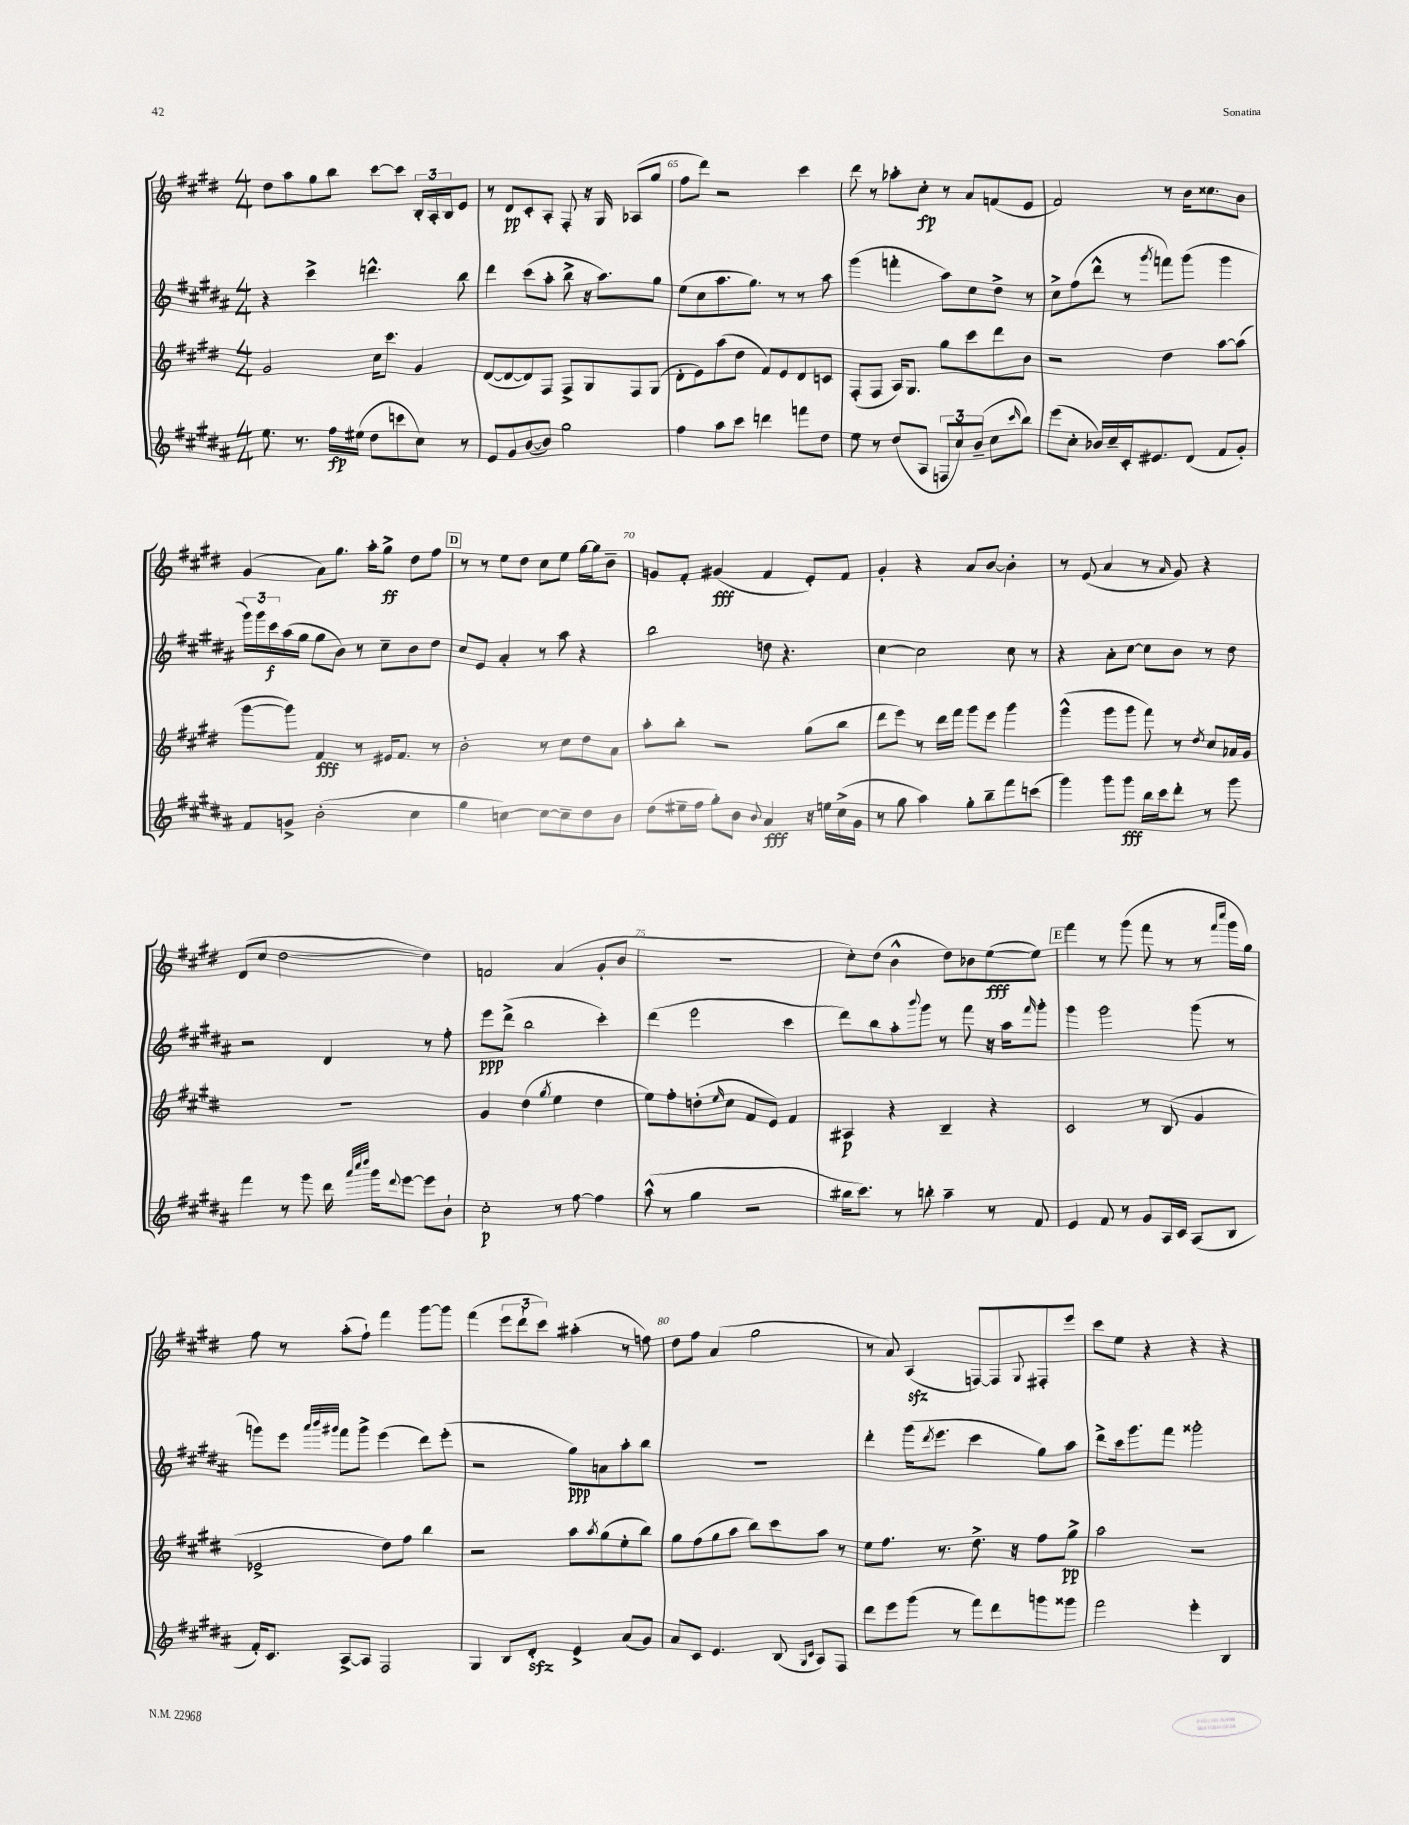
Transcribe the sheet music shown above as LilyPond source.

<<
\new StaffGroup <<
\new Staff = "s0" {
    \clef treble \key e \major \numericTimeSignature \time 4/4
    dis''8 a''8 gis''8 b''8 cis'''8~ cis'''8 \tuplet 3/2 { b16-. a16-. b16 } e'8 |
    r8 dis'8\pp cis'8-. a8-. fis8-. r16 gis16 aes8( gis''8 |
    fis''8 dis'''8) r2 cis'''4 |
    dis'''8 r8 aes''8-. cis''8-.\fp r8 a'8 f'8( e'8 |
    fis'2) r8 b'16 cisis''8. b'8 |
    gis'4( a'8) gis''8. a''16-. gis''8->\ff dis''8 fis''8 |
    \mark \markup { \box "D" } r8 r8 e''8 dis''8 cis''8 e''8 gis''16~ gis''16 b'8-- |
    g'8 fis'8-. gis'4\fff( fis'4 e'8-.) fis'8 |
    gis'4-. r4 a'8 b'8~ b'4-. |
    r8 e'8( a'4 r8 \grace { a'16 } gis'8) r4 |
    dis'8( cis''8 dis''2~ dis''4) |
    f'2 a'4( gis'8-. b'8 |
    R1 |
    cis''8-.) dis''8( b'4-^ dis''8) bes'8 e''8~\fff( e''8) |
    \mark \markup { \box "E" } fis'''4 r8 gis'''8( fis'''8 r8 r8 \grace { fis'''16 cis''''16 } gis'''16 gis''16) |
    fis''8 r8 a''8-.( fis''8-!) fis'''4 gis'''8~ gis'''8 |
    fis'''4( \tuplet 3/2 { e'''8 dis'''8-! cis'''8) } ais''4-.( r8 f''8) |
    dis''8 fis''8 a'4( gis''2 |
    r8 a'8) a4\sfz( f8~) f8 \appoggiatura { gis8 } fis8-. e'''8 |
    cis'''8 e''8 r4 r4 r4 \bar "|." |
}
\new Staff = "s1" {
    \clef treble \key b \major \numericTimeSignature \time 4/4
    r4 cis'''4-> d'''4.-^ b''8 |
    dis'''4 cis'''8( ais''8-. b''8-> r16 ais''8.) gis''8 |
    e''8( cis''8 ais''8. gis''8.) r8 r8 ais''8 |
    gis'''4( f'''4-. ais''8) cis''8 dis''8-> r8 |
    cis''8-> fis''8( dis'''8-^ r8 \acciaccatura { gis'''8 } f'''8) gis'''8( gis'''4 |
    \tuplet 3/2 { gis'''16) gis'''16 cis'''16\f } ais''16( gis''16 gis''8 b'8) r8 cis''8-- b'8 dis''8 |
    \mark \markup { \box "D" } cis''8 e'8 ais'4-. r8 ais''8 r4 |
    b''2 d''8 r4. |
    cis''4~ cis''2 cis''8 r8 |
    r4 ais'8-. cis''8~ cis''8 b'8 r8 dis''8 |
    r2 dis'4 r8 fis''8-. |
    e'''8\ppp dis'''8->( b''2 cis'''4-.) |
    dis'''4( e'''2 cis'''4 |
    dis'''8) b''8 ais''8-. \appoggiatura { b'''8 } gis'''8 r8 fis'''8 r16 ais''16 \grace { fis'''16 } gis'''8-. |
    \mark \markup { \box "E" } gis'''4 gis'''2 gis'''8( r8 |
    g'''8) e'''8 \grace { ais'''32 b'''32 gis'''32 } fis'''8 gis'''8-> e'''4( dis'''8) e'''8-.( |
    r2 gis''8\ppp) a'8 ais''8-. b''8 |
    R1 |
    dis'''4-. gis'''16( \acciaccatura { dis'''8 } e'''8. cis'''4 gis''8) ais''8 |
    dis'''8-> cis'''16 gis'''8. fis'''8 gisis'''2-. \bar "|." |
}
\new Staff = "s2" {
    \clef treble \key e \major \numericTimeSignature \time 4/4
    gis'2 cis''16 cis'''8. gis'4 |
    dis'8~( dis'8~ dis'8) fis8 fis8-> gis8 fis8 gis8( |
    dis'8-. e'8) a''8( dis''8 fis'8) e'8 dis'8 c'8 |
    fis8-.( fis8 a16) gis8. gis''8 cis'''8 dis'''8 b'8 |
    r2 dis''4 a''8~ a''8( |
    gis'''8~ gis'''8) fis'4\fff r8 eis'16 fis'8. r8 |
    \mark \markup { \box "D" } b'2-. r8 cis''8 dis''8 a'8 |
    a''8-. b''8-. r2 gis''8( b''8 |
    dis'''8 e'''8) r8 dis'''16 fis'''16 gis'''8 e'''8 gis'''4 |
    gis'''4-^( gis'''8 gis'''8 fis'''8) r8 \acciaccatura { dis''8 } cis''8 aes'16 gis'16 |
    R1 |
    gis'4 dis''4( \acciaccatura { gis''8 } e''4 dis''4 |
    e''8) fis''8-. d''8-.( \grace { e''16 } cis''8 fis'8 e'8) fis'4 |
    ais4\p r4 b4-- r4 |
    \mark \markup { \box "E" } cis'2 r8 b8( gis'4 |
    ees'2-> dis''8) fis''8 b''4 |
    r2 a''8 \acciaccatura { a''8 } gis''8( e''8-. b''8) |
    gis''8 fis''8( gis''8 a''8 b''8) cis'''8 a''8 r8 |
    e''8 fis''8. r8. dis''8.-> r16 fis''8 gis''8->\pp |
    a''2 r2 \bar "|." |
}
\new Staff = "s3" {
    \clef treble \key b \major \numericTimeSignature \time 4/4
    e''8. r8. fis''16\fp eis''16( dis''8 c'''8 cis''8) r8 |
    e'8 gis'8 b'8~( b'8) gis''2 |
    fis''4 ais''8 cis'''8 d'''4 f'''8 dis''8 |
    e''8 r8 dis''8( ais8 \tuplet 3/2 { f8 cis''8) b'8--( } cis''8 \grace { cis'''16 } b''8) |
    e'''8( cis''8-. bes'16) cis''16-- cis'16-. eis'8. dis'8( fis'8 gis'8-.) |
    fis'8 g'8-> b'2-.( cis''4 |
    \mark \markup { \box "D" } gis''4 c''4~) c''8~ c''8-- dis''8 b'8 |
    dis''8( eis''16-- fis''16 gis''8-.) b'8 \appoggiatura { b'8 } ais'4\fff r16 e''16 cis''16->( gis'16 |
    r8 gis''8 ais''4) gis''8-. b''8-- fis'''8 c'''8( |
    gis'''4) gis'''8 gis'''8\fff b''16 cis'''16 dis'''8-. r8 gis'''8 |
    fis'''4 r8 gis'''8 dis'''16 \grace { ais'''32 cis''''32 dis''''32 } gis'''16 \appoggiatura { dis'''8 } e'''8~ e'''8 b'8-! |
    cis''2-.\p r8 fis''8~ fis''4 |
    ais''8-^( r8 gis''4 r2 |
    bis''16 cis'''8.) r8 b''8-. ais''4-- r8 fis'8 |
    \mark \markup { \box "E" } e'4 fis'8 r8 gis'8 ais16 cis'16 ais8( b8 |
    fis'16-.) cis'8. ais8~-> ais8 fis2 |
    gis4 b8 dis'8-.\sfz e'4-> ais'8( gis'8) |
    ais'8 cis'8 e'4. b8( \grace { gis16 cis'16 } ais8) fis8 |
    dis'''8 e'''8 gis'''8( r8 fis'''8) dis'''8 g'''8 gisis'''8 |
    fis'''2 e'''4-. b4 \bar "|." |
}
>>
>>
\layout { \context { \Score currentBarNumber = #63 \override BarNumber.break-visibility = ##(#f #t #t) barNumberVisibility = #(every-nth-bar-number-visible 5) } }
